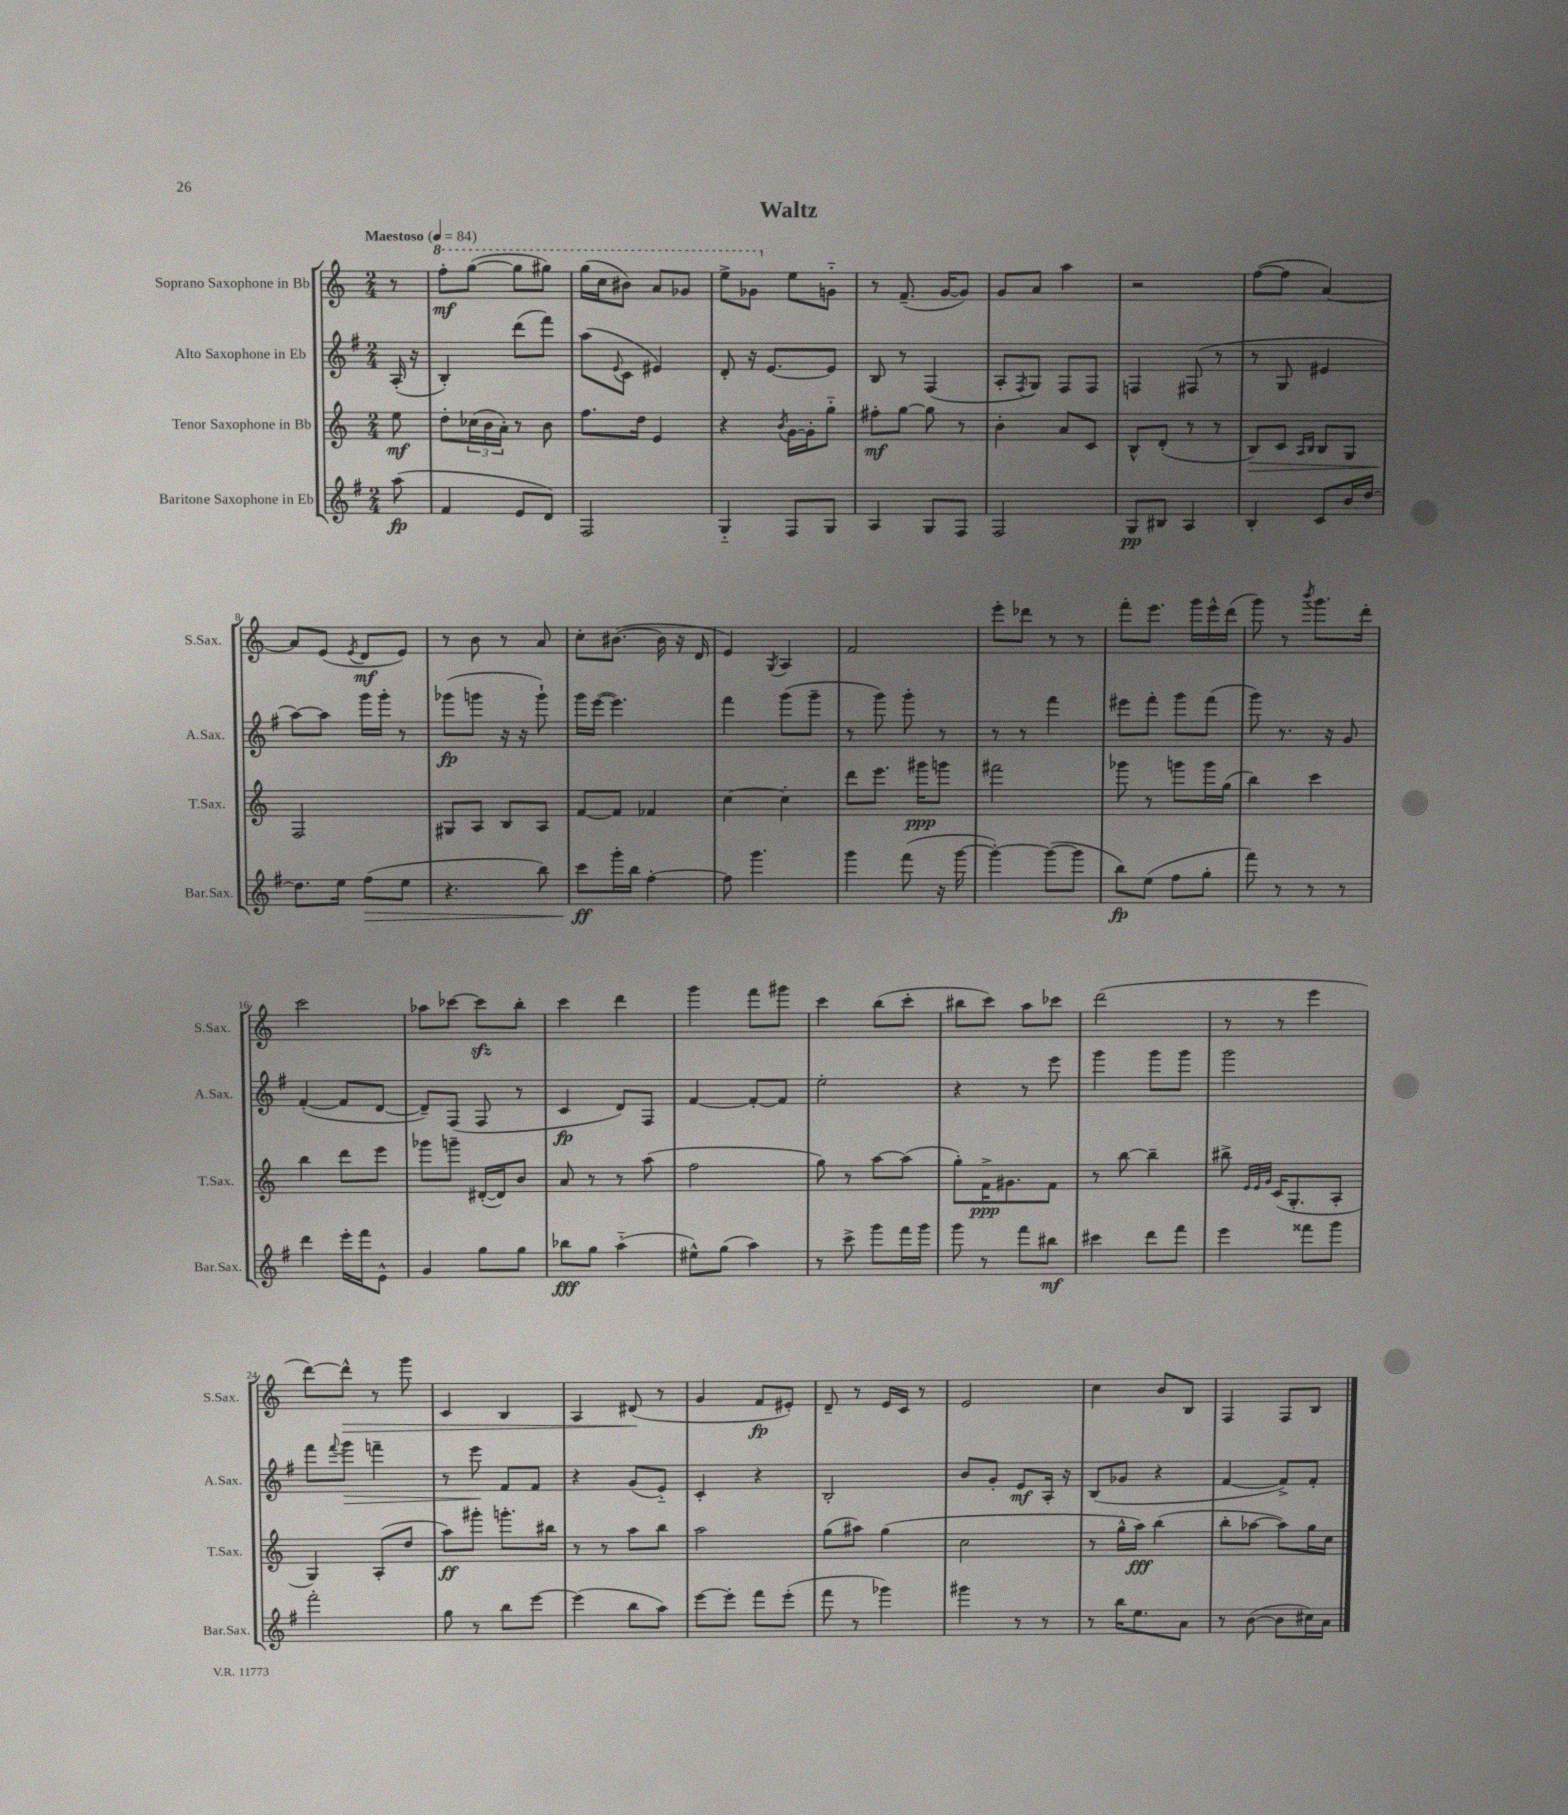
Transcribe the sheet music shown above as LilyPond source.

\header { title = "Waltz" }
<<
\new StaffGroup <<
\new Staff = "s0" \with { instrumentName = "Soprano Saxophone in Bb" shortInstrumentName = "S.Sax." } {
    \clef treble \key c \major \numericTimeSignature \time 2/4 \partial 8 \tempo "Maestoso" 4 = 84
    r8 |
    \ottava #1 f'''8-.\mf g'''8~( g'''8 gis'''8) |
    g'''16( c'''16 bis''8) a''8 ges''8 |
    e'''8-> ges''8 \ottava #0 e''8 g'!8-_ |
    r8 f'8.--( g'16~ g'8) |
    g'8 a'8 a''4 |
    r2 |
    f''8~( f''8 a'4~) |
    a'8 e'8( \acciaccatura { e'8 } d'8\mf e'8) |
    r8 b'8 r8 a'8 |
    c''8-. bis'8.~( bis'16 r16 d'16 |
    e'4) \acciaccatura { g8 } a4 |
    f'2 |
    e'''8-. des'''8 r8 r8 |
    f'''8-. e'''8. g'''16 e'''16-^ d'''16( |
    g'''8) r8 \acciaccatura { b'''8 } g'''8. d'''16-. |
    c'''2 |
    aes''8 ces'''8~ ces'''8\sfz b''8-. |
    c'''4 d'''4 |
    g'''4 f'''8 gis'''8 |
    c'''4 b''8( c'''8-. |
    bis''8 c'''8) a''8 ces'''8 |
    d'''2( |
    r8 r8 e'''4 |
    d'''8~) d'''8-^\> r8 g'''8 |
    c'4 b4 |
    a4 dis'8\!( r8 |
    g'4 f'8\fp eis'8-.) |
    d'8-- r8 e'16 c'16 r8 |
    e'2 |
    c''4 b'8 b8 |
    f4 f8 b8 \bar "|." |
}
\new Staff = "s1" \with { instrumentName = "Alto Saxophone in Eb" shortInstrumentName = "A.Sax." } {
    \clef treble \key g \major \numericTimeSignature \time 2/4 \partial 8
    a16-.( r16 |
    b4-.) d'''8( fis'''8) |
    a''8( \appoggiatura { e'8 } c'8 eis'4) |
    d'8-. r16 e'8.~ e'8 |
    b8 r8 fis4( |
    a8-. \acciaccatura { fis8 } g8) fis8 fis8 |
    f4 fis8( r8 |
    r8 g8 eis'4 |
    a''8~) a''8 g'''16 g'''16-. r8 |
    ges'''8\fp( g'''8 r16 r16 g'''8-!) |
    g'''16 e'''16~( e'''4.) |
    fis'''4 g'''8( g'''8-- |
    r8 g'''8) g'''8-. r8 |
    r8 r8 fis'''4 |
    eis'''8 fis'''8-. g'''8 fis'''8( |
    g'''8) r8. r16 g'8 |
    fis'4~-.( fis'8 d'8~ |
    d'8--) fis8( fis8 r8 |
    c'4\fp d'8) fis8 |
    fis'4~ fis'8~-. fis'8 |
    e''2-. |
    r4 r8 e'''8 |
    g'''4 g'''8 g'''8 |
    g'''2 |
    fis'''8 \appoggiatura { fis'''8 } g'''8\> f'''4-- |
    r8 e'''8\! fis'8 fis'8 |
    r4 g'8( e'8-_) |
    c'4-. r4 |
    b2-. |
    b'8 g'8-. e'8\mf a16-. r16 |
    b8( ges'8 r4 |
    fis'4~ fis'8->) fis'8-. \bar "|." |
}
\new Staff = "s2" \with { instrumentName = "Tenor Saxophone in Bb" shortInstrumentName = "T.Sax." } {
    \clef treble \key c \major \numericTimeSignature \time 2/4 \partial 8
    e''8\mf |
    d''8-. \tuplet 3/2 { ces''16( b'16 a'16-.) } r8 b'8 |
    f''8. d''16 e'4 |
    r4 \acciaccatura { b'8 } g'16~ g'16-. g''8-_ |
    fis''8-.\mf g''8~ g''8 r8 |
    b'4-. a'8 c'8 |
    b8-^ d'8-.( r8 r8 |
    b8\>) c'8 \grace { a16 b16 } b8 g8 |
    f2\! |
    gis8 a8 b8 a8 |
    f'8~ f'8 fes'4 |
    c''4~ c''4-. |
    d'''8 e'''8. gis'''16\ppp g'''8 |
    fis'''2 |
    ges'''8 r8 g'''8 g'''16 g''16( |
    b''4) c'''4 |
    b''4 d'''8 e'''8 |
    ges'''8 g'''8-- dis'16~-.( dis'16) b'8 |
    a'8 r8 r8 a''8( |
    f''2 |
    g''8) r8 a''8~ a''8( |
    g''8-.) f'16->\ppp gis'8. f'8 |
    r8 b''8~ b''4-- |
    bis''8-> \grace { e'32 e'32 g'32 } c'16( g8.-. a8-. |
    g4) a8-.( d''8 |
    a''8\ff) gis'''8-. g'''8.-. bis''16 |
    r8 r8 a''8 b''8 |
    a''2 |
    g''8( ais''8) g''4( |
    c''2 |
    r8 g''16-^ a''16\fff) b''4( |
    b''8-. aes''8~ aes''8) g''16 c''16 \bar "|." |
}
\new Staff = "s3" \with { instrumentName = "Baritone Saxophone in Eb" shortInstrumentName = "Bar.Sax." } {
    \clef treble \key g \major \numericTimeSignature \time 2/4 \partial 8
    a''8\fp( |
    fis'4 e'8 d'8) |
    fis2 |
    g4-_ fis8 g8 |
    a4 g8 fis8 |
    fis2 |
    g8\pp bis8 a4 |
    b4-. c'8 b'16 d''16~ |
    d''8. e''16 fis''8\>( e''8 |
    r4. b''8) |
    c'''8\ff\! g'''16-. b''16 fis''4~-. |
    fis''8 g'''4. |
    g'''4 fis'''8( r16 g'''16~ |
    g'''4~-.) g'''8~( g'''8 |
    b''8\fp) e''8( fis''8 g''8-. |
    fis'''8) r8 r8 r8 |
    d'''4 e'''16-. fis'''16 e'8-^ |
    g'4 g''8 g''8 |
    bes''8\fff g''8 a''4-_( |
    eis''8-^) g''8( a''4) |
    r8 c'''8-> g'''8 fis'''16 g'''16 |
    g'''8 r8 fis'''8 bis''8\mf |
    cis'''4 d'''8 fis'''8 |
    e'''4 fisis'''8 g'''8 |
    fis'''2-. |
    g''8 r8 b''8 e'''8~ |
    e'''4( b''8 a''8) |
    e'''8~ e'''8-. fis'''8 e'''8-.( |
    fis'''8 r8 ges'''4) |
    gis'''4 r8 r8 |
    r8 b''16 e''8. a'8 |
    r8 b'8~( b'8 cis''16) a'16 \bar "|." |
}
>>
>>
